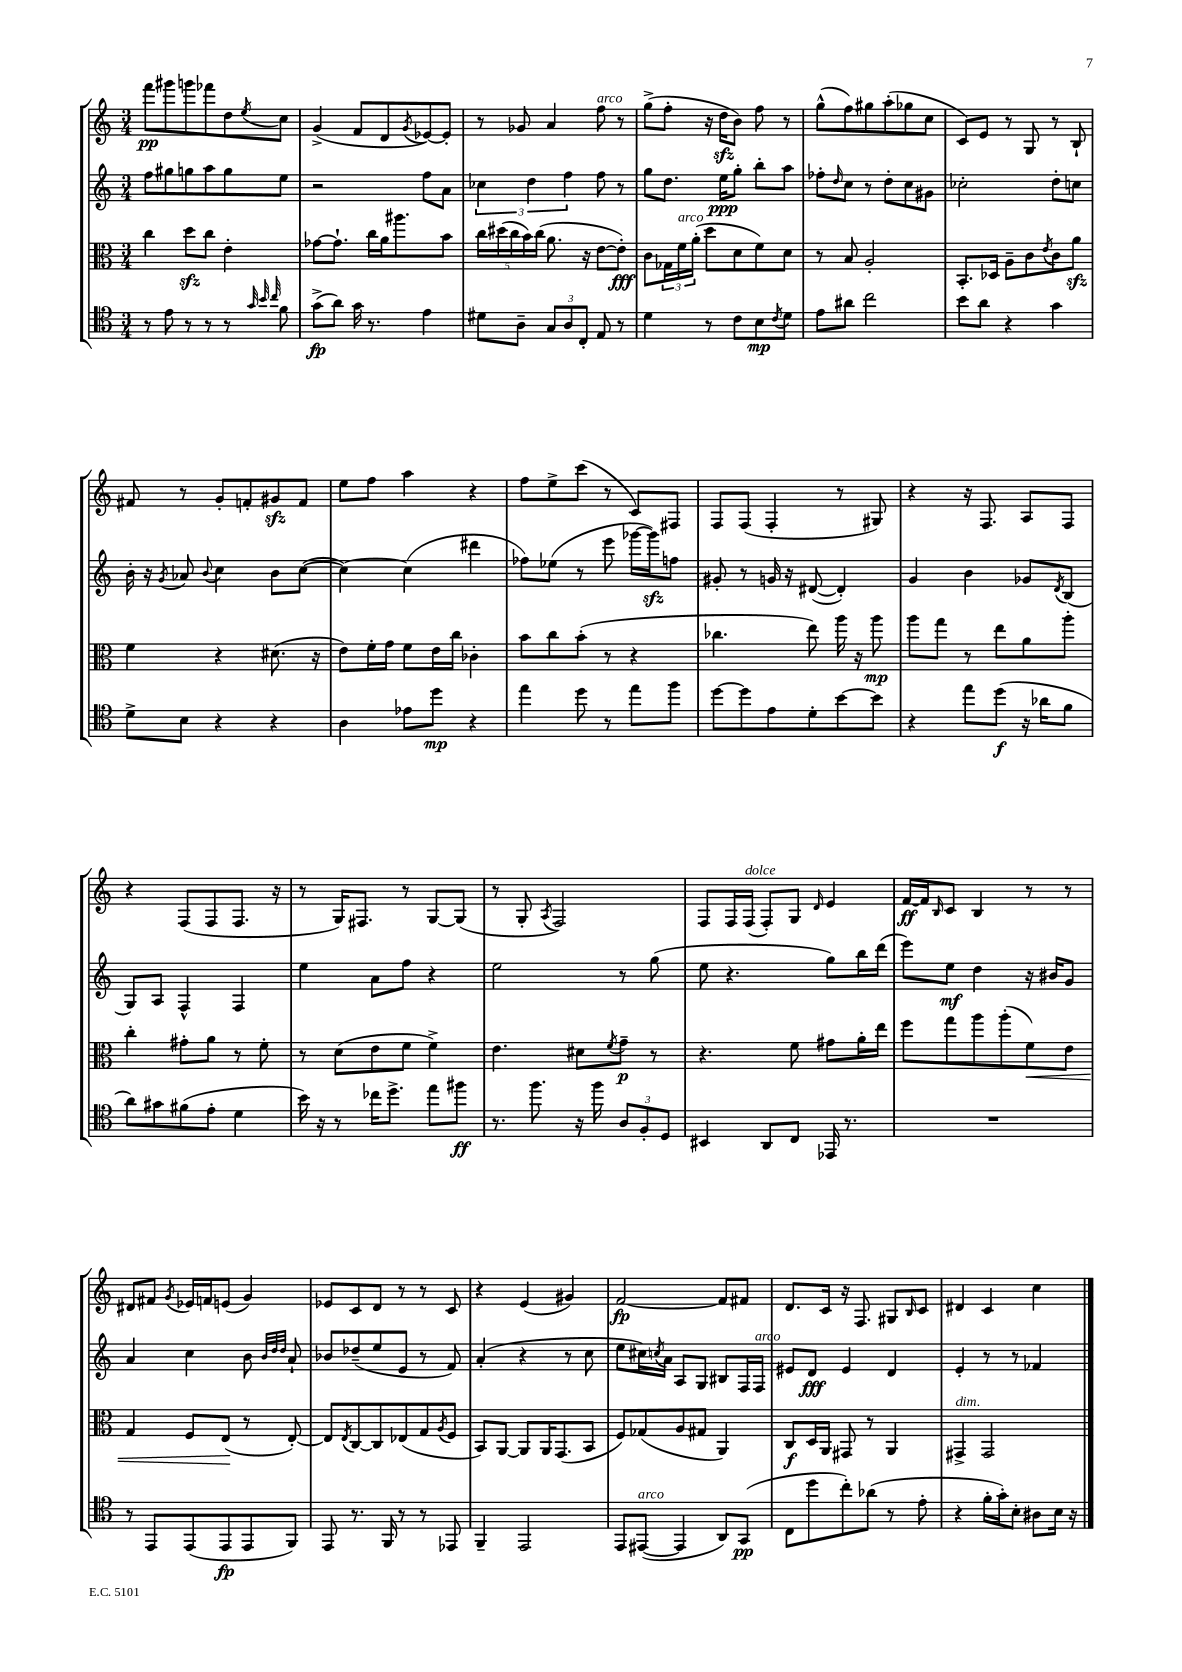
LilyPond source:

<<
\new StaffGroup <<
\new Staff = "s0" {
    \clef treble \key c \major \numericTimeSignature \time 3/4
    f'''8\pp gis'''8 g'''8 fes'''8 d''8 \acciaccatura { e''8 } c''8 |
    g'4->( f'8 d'8 \acciaccatura { g'8 } ees'8~) ees'8-. |
    r8 ges'8 a'4 f''8^\markup { \italic "arco" } r8 |
    g''8->( f''8-. r16 d''16\sfz b'8) f''8 r8 |
    g''8-^( f''8) gis''8 a''8-.( ges''8 c''8 |
    c'8) e'8 r8 g8 r8 b8-! |
    fis'8 r8 g'8-. f'8-. gis'8\sfz f'8 |
    e''8 f''8 a''4 r4 |
    f''8 e''8-> c'''8( r8 c'8) fis8 |
    f8 f8( f4-. r8 gis8) |
    r4 r16 f8. a8 f8 |
    r4 f8( f8 f8. r16 |
    r8 g16) fis8. r8 g8~ g8( |
    r8 g8-. \acciaccatura { a8 } f2) |
    f8 f16 f16^\markup { \italic "dolce" }( f8-.) g8 \grace { d'16 } e'4 |
    f'16~\ff f'16 \grace { b16 } c'8 b4 r8 r8 |
    dis'8 fis'8 \acciaccatura { g'8 } ees'16 f'16 e'8( g'4) |
    ees'8 c'8 d'8 r8 r8 c'8 |
    r4 e'4( gis'4) |
    f'2~\fp f'8 fis'8 |
    d'8. c'16 r16 f8. gis8 \grace { b16 } c'8 |
    dis'4 c'4 c''4 \bar "|." |
}
\new Staff = "s1" {
    \clef treble \key c \major \numericTimeSignature \time 3/4
    f''8 gis''8 g''8 a''8 g''8 e''8 |
    r2 f''8 a'8 |
    \tuplet 3/2 { ces''4 d''4 f''4 } f''8 r8 |
    g''8 d''8. e''16\ppp g''8-. b''8-. a''8 |
    fes''8-. \grace { d''16 } c''8 r8 d''8-. c''8 gis'8 |
    ces''2-. d''8-. c''8 |
    b'16-. r16 \acciaccatura { g'8 } aes'8 \appoggiatura { b'8 } c''4 b'8 c''8~( |
    c''4~) c''4( dis'''4 |
    fes''8) ees''8( r8 e'''8 ges'''16~ ges'''16\sfz) f''8 |
    gis'8-. r8 g'16 r16 dis'8~( dis'4-.) |
    g'4 b'4 ges'8 \acciaccatura { d'8 } b8( |
    g8) a8 f4-^ f4 |
    e''4 a'8 f''8 r4 |
    e''2 r8 g''8( |
    e''8 r4. g''8) b''16 d'''16( |
    e'''8) e''8\mf d''4 r16 bis'16 g'8 |
    a'4 c''4 b'8 \grace { b'32 d''32 d''32 } a'8-! |
    bes'8 des''8--( e''8 e'8 r8 f'8) |
    a'4-.( r4 r8 c''8 |
    e''8 cis''16) \acciaccatura { c''8 } a'16 a8 g8 bis8 f16 f16^\markup { \italic "arco" } |
    eis'8 d'8\fff eis'4 d'4 |
    e'4-. r8 r8 fes'4 \bar "|." |
}
\new Staff = "s2" {
    \clef alto \key c \major \numericTimeSignature \time 3/4
    c''4 d''8\sfz c''8 e'4-. |
    ges'8~ ges'8.-! c''16 a'16 ais''8. b'8 |
    \tuplet 5/4 { c''16 dis''16( c''16 b'16) c''16( } a'8. r16 e'8~ e'8-.\fff) |
    c'8 \tuplet 3/2 { ges16 f'16^\markup { \italic "arco" } a'16-.( } d''8 d'8 f'8) d'8 |
    r8 b8 a2-. |
    b,8.-. des16 a8-- c'8 \acciaccatura { e'8 } c'8 a'8\sfz |
    f'4 r4 dis'8.( r16 |
    e'8) f'16-. g'16 f'8 e'16 c''16 ces'4-. |
    b'8 c''8 b'8-.( r8 r4 |
    ces''4. e''8) a''16 r16 a''8\mp |
    a''8 g''8 r8 e''8 a'8 a''8-. |
    c''4-. gis'8-. a'8 r8 f'8-. |
    r8 d'8( e'8 f'8 f'4->) |
    e'4. dis'8 \acciaccatura { f'8 } g'8--\p r8 |
    r4. f'8 gis'8 a'16-. e''16 |
    f''8 g''8 a''8 a''8-.( f'8\<) e'8 |
    g4 f8 e8\!( r8 e8~-.) |
    e8 \acciaccatura { e8 } c8~ c8 ees8( g8 \acciaccatura { a8 } f8 |
    b,8) a,8~ a,8 a,16 g,8.( b,8 |
    f8) ges8( a8 gis8 a,4) |
    c8\f d16 a,16 gis,8 r8 a,4 |
    gis,4->^\markup { \italic "dim." } gis,2 \bar "|." |
}
\new Staff = "s3" {
    \clef tenor \key c \major \numericTimeSignature \time 3/4
    r8 e'8 r8 r8 r8 \grace { g'32 b'32 c''32 } f'8 |
    g'8->\fp( a'8) g'16 r8. e'4 |
    dis'8 a8-- \tuplet 3/2 { g8 a8 c8-. } e8 r8 |
    d'4 r8 c'8 b8\mp \acciaccatura { c'8 } d'8 |
    e'8 ais'8 c''2 |
    b'8 a'8 r4 g'4 |
    d'8-> b8 r4 r4 |
    a4 ees'8 d''8\mp r4 |
    e''4 d''8 r8 e''8 f''8 |
    d''8~ d''8 e'8 d'8-. b'8~ b'8 |
    r4 e''8 d''8\f( r16 aes'16 f'8 |
    a'8) gis'8 fis'8( e'8-. d'4 |
    b'16) r16 r8 ces''16 d''8.-> e''8 fis''8\ff |
    r8. f''8. r16 f''16 \tuplet 3/2 { a8 f8-. d8 } |
    bis,4 a,8 c8 ees,16 r8. |
    R2. |
    r8 e,8 e,8( e,8\fp e,8 f,8) |
    e,8 r8. f,16 r8 r8 ees,8 |
    f,4-- e,2 |
    e,8 eis,8~^\markup { \italic "arco" }( eis,4 a,8) g,8\pp( |
    c8 d''8 c''8-.) aes'8( r8 e'8-. |
    r4 f'16-. g'16-.) b8-. ais8 b16 r16 \bar "|." |
}
>>
>>
\layout { \context { \Score \remove "Bar_number_engraver" } }
